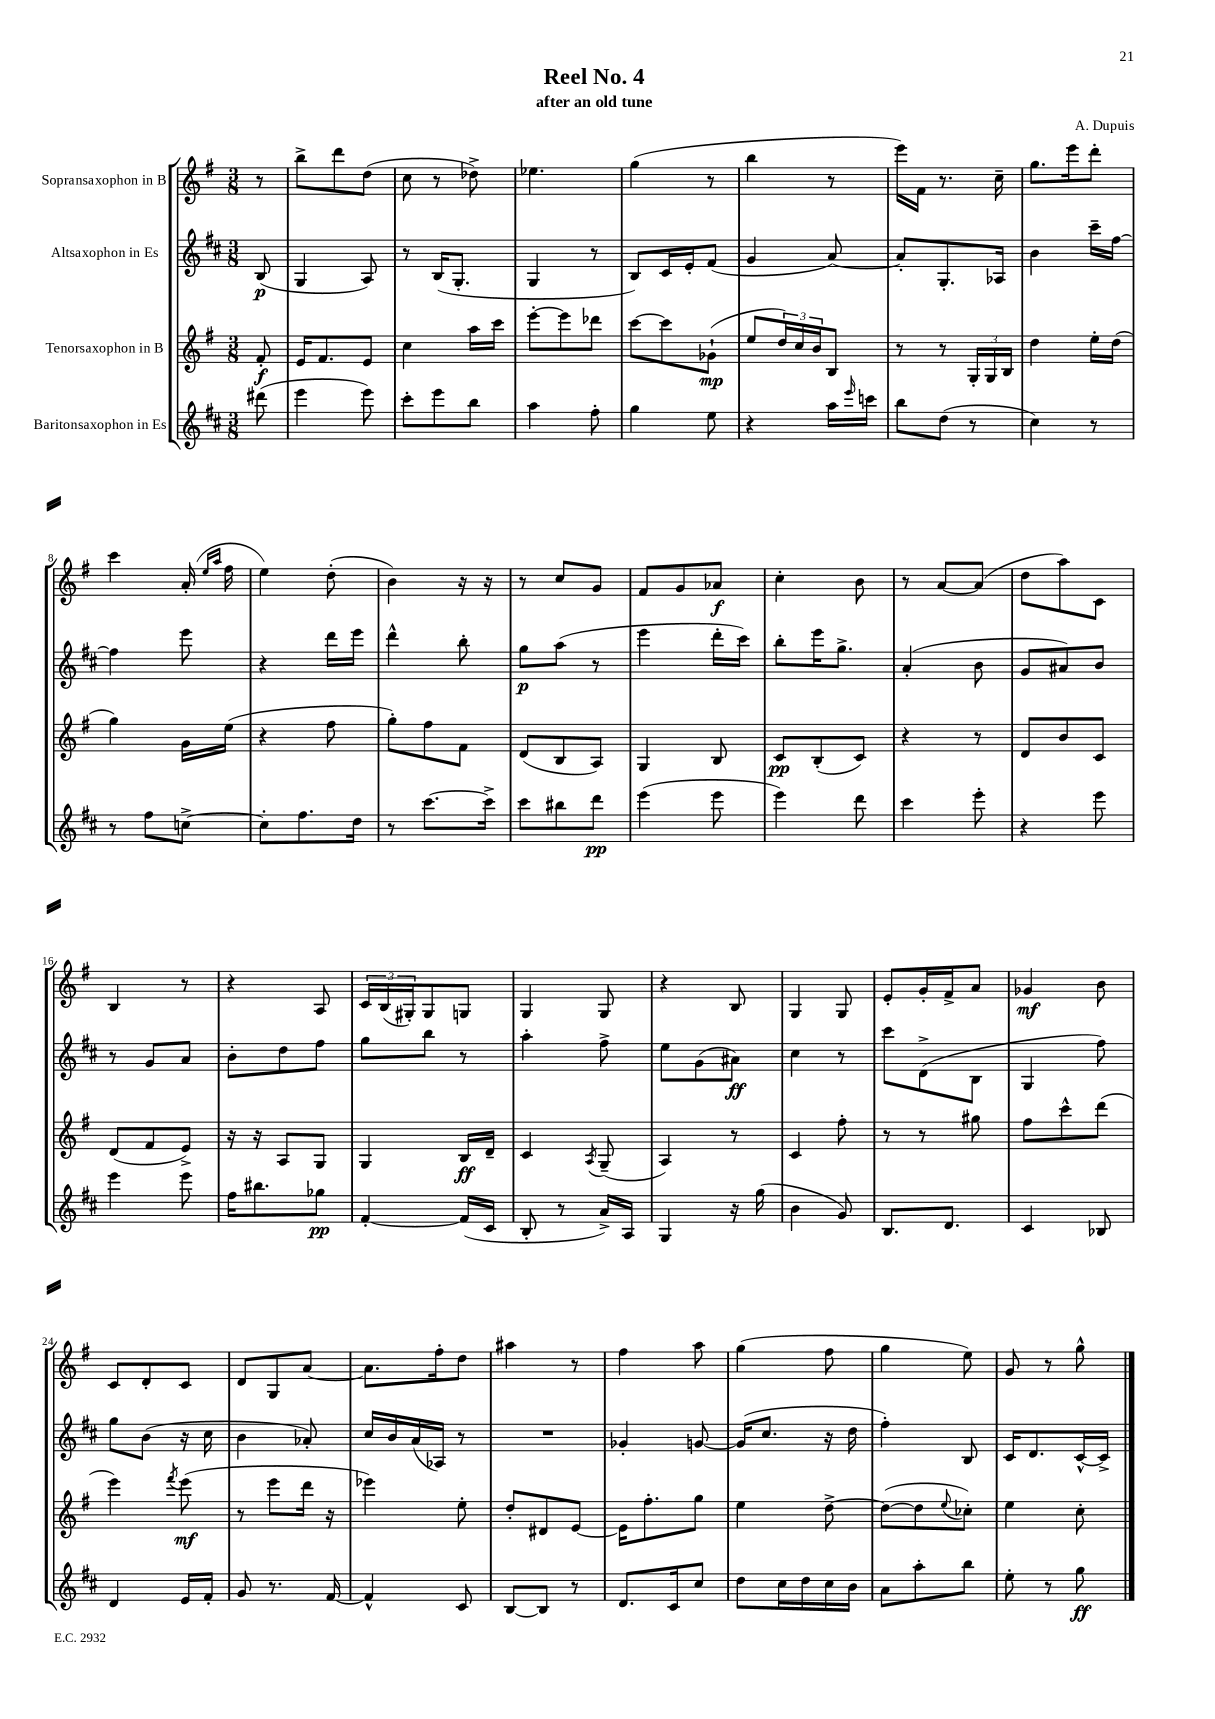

**kern	**dynam	**kern	**dynam	**kern	**dynam	**kern	**dynam
*part4	*part4	*part3	*part3	*part2	*part2	*part1	*part1
*staff4	*staff4	*staff3	*staff3	*staff2	*staff2	*staff1	*staff1
*I"Baritonsaxophon in Es	*	*I"Tenorsaxophon in B	*	*I"Altsaxophon in Es	*	*I"Sopransaxophon in B	*
*clefG2	*	*clefG2	*	*clefG2	*	*clefG2	*
*k[f#c#]	*	*k[f#]	*	*k[f#c#]	*	*k[f#]	*
*M3/8	*	*M3/8	*	*M3/8	*	*M3/8	*
=	=	=	=	=	=	=	=
(8ddd#X\	.	8f#'/	f	(8B/	p	8r	.
=1	=1	=1	=1	=1	=1	=1	=1
4eee\	.	16e/KL	.	4G/	.	8bb^\L	.
.	.	8.f#/	.	.	.	.	.
.	.	.	.	.	.	8ddd\	.
8eee\)	.	8e/J	.	8A/)	.	(8dd\J	.
=2	=2	=2	=2	=2	=2	=2	=2
8ccc#'\L	.	4cc\	.	8r	.	8cc\	.
8eee\	.	.	.	(16B/KL	.	8r	.
.	.	.	.	8.G'/J	.	.	.
8bb\J	.	16aa\LL	.	.	.	8dd-X^\)	.
.	.	16ccc\JJ	.	.	.	.	.
=3	=3	=3	=3	=3	=3	=3	=3
4aa\	.	[8eee'\L	.	4G/	.	4.ee-X\	.
.	.	8eee\]	.	.	.	.	.
8ff#'\	.	8ddd-X\J	.	8r	.	.	.
=4	=4	=4	=4	=4	=4	=4	=4
4gg\	.	[8ccc\L	.	8B/L)	.	(4gg\	.
.	.	8ccc\]	.	16c#/L	.	.	.
.	.	.	.	16e'/J	.	.	.
8ee\	.	(8g-X`\J	mp	(8f#/J	.	8r	.
=5	=5	=5	=5	=5	=5	=5	=5
4r	.	8ee/L	.	4g/	.	4bb\	.
.	.	24dd/L)	.	.	.	.	.
.	.	24cc/	.	.	.	.	.
.	.	24b/J	.	.	.	.	.
16aa\LL	.	8B/J	.	[8a/)	.	8r	.
16qqeee/	.	.	.	.	.	.	.
16cccn\JJ	.	.	.	.	.	.	.
=6	=6	=6	=6	=6	=6	=6	=6
8bb\L	.	8r	.	8a'/L]	.	16eee\LL)	.
.	.	.	.	.	.	16f#\JJ	.
(8dd\J	.	8r	.	8.G'/	.	8.r	.
8r	.	24G'/LL	.	.	.	.	.
.	.	24G/	.	.	.	.	.
.	.	.	.	16A-X/Jk	.	16cc~\	.
.	.	24B/JJ	.	.	.	.	.
=7	=7	=7	=7	=7	=7	=7	=7
4cc#\)	.	4dd\	.	4b\	.	8.gg\L	.
.	.	.	.	.	.	16eee\k	.
8r	.	16ee'\LL	.	16ccc#~\LL	.	8ddd'\J	.
.	.	(16dd\JJ	.	[16ff#\JJ	.	.	.
!!LO:LB:g=z
=8	=8	=8	=8	=8	=8	=8	=8
8r	.	4gg\)	.	4ff#\]	.	4ccc\	.
8ff#\L	.	.	.	.	.	.	.
[8ccn^\J	.	16g\LL	.	8eee\	.	(16a'/	.
.	.	.	.	.	.	16qqee/LL	.
.	.	.	.	.	.	16qqaa/JJ	.
.	.	(16ee\JJ	.	.	.	16ff#\	.
=9	=9	=9	=9	=9	=9	=9	=9
8cc'\L]	.	4r	.	4r	.	4ee\)	.
8.ff#\	.	.	.	.	.	.	.
.	.	8ff#\	.	16ddd\LL	.	(8dd'\	.
16dd\Jk	.	.	.	16eee\JJ	.	.	.
=10	=10	=10	=10	=10	=10	=10	=10
8r	.	8gg'\L)	.	4ddd^^\	.	4b\)	.
[8.ccc#\L	.	8ff#\	.	.	.	.	.
.	.	8f#\J	.	8bb'\	.	16r	.
16ccc#^\Jk]	.	.	.	.	.	16r	.
=11	=11	=11	=11	=11	=11	=11	=11
8ccc#\L	.	(8d/L	.	8gg\L	p	8r	.
8bb#X\	.	8B/	.	(8aa\J	.	8cc/L	.
8ddd\J	pp	8A/J)	.	8r	.	8g/J	.
=12	=12	=12	=12	=12	=12	=12	=12
(4eee\	.	4G/	.	4eee\	.	8f#/L	.
.	.	.	.	.	.	8g/	.
8eee\	.	8B/	.	16ddd'\LL	.	8a-X/J	f
.	.	.	.	16ccc#\JJ)	.	.	.
=13	=13	=13	=13	=13	=13	=13	=13
4eee\)	.	8c/L	pp	8bb'\L	.	4cc'\	.
.	.	(8B'/	.	16eee\K	.	.	.
.	.	.	.	8.gg^\J	.	.	.
8ddd\	.	8c/J)	.	.	.	8b\	.
=14	=14	=14	=14	=14	=14	=14	=14
4ccc#\	.	4r	.	(4a'/	.	8r	.
.	.	.	.	.	.	[8a/L	.
8eee'\	.	8r	.	8b\	.	(8a/J]	.
=15	=15	=15	=15	=15	=15	=15	=15
4r	.	8d/L	.	8g/L	.	8dd\L	.
.	.	8b/	.	8a#X/)	.	8aa\)	.
8eee\	.	8c/J	.	8b/J	.	8c\J	.
!!LO:LB:g=z
=16	=16	=16	=16	=16	=16	=16	=16
4eee\	.	(8d/L	.	8r	.	4B/	.
.	.	8f#/	.	8g/L	.	.	.
8eee\	.	8e^/J)	.	8a/J	.	8r	.
=17	=17	=17	=17	=17	=17	=17	=17
16ff#\KL	.	16r	.	8b'\L	.	4r	.
8.bb#X\	.	16r	.	.	.	.	.
.	.	8A/L	.	8dd\	.	.	.
8gg-X\J	pp	8G/J	.	8ff#\J	.	8A/	.
=18	=18	=18	=18	=18	=18	=18	=18
[4f#'/	.	4G/	.	8gg\L	.	24c/LL	.
.	.	.	.	.	.	(24B/	.
.	.	.	.	.	.	24G#X'/J)	.
.	.	.	.	8bb\J	.	8G#/	.
(16f#/LL]	.	16B/LL	ff	8r	.	8Gn/J	.
16c#/JJ	.	16d~/JJ	.	.	.	.	.
=19	=19	=19	=19	=19	=19	=19	=19
8B'/	.	4c/	.	4aa'\	.	4G/	.
8r	.	.	.	.	.	.	.
.	.	8qA/	.	.	.	.	.
16a^/LL)	.	(8G~/	.	8ff#^\	.	8G/	.
16A/JJ	.	.	.	.	.	.	.
=20	=20	=20	=20	=20	=20	=20	=20
4G/	.	4A/)	.	8ee\L	.	4r	.
.	.	.	.	(8g\	.	.	.
16r	.	8r	.	8a#X\J)	ff	8B/	.
(16gg\	.	.	.	.	.	.	.
=21	=21	=21	=21	=21	=21	=21	=21
4b\	.	4c/	.	4cc#\	.	4G/	.
8g/)	.	8ff#'\	.	8r	.	8G/	.
=22	=22	=22	=22	=22	=22	=22	=22
8.B/L	.	8r	.	8ccc#\L	.	8e'/L	.
.	.	8r	.	(8d^\	.	16g'/L	.
8.d/J	.	.	.	.	.	16f#^/J	.
.	.	8gg#X\	.	8B\J	.	8a/J	.
=23	=23	=23	=23	=23	=23	=23	=23
4c#/	.	8ff#\L	.	4G/	.	4g-X/	mf
.	.	8ccc^^\	.	.	.	.	.
8B-X/	.	(8ddd\J	.	8ff#\)	.	8b\	.
!!LO:LB:g=z
=24	=24	=24	=24	=24	=24	=24	=24
4d/	.	4eee\)	.	8gg\L	.	8c/L	.
.	.	.	.	(8b\J	.	8d'/	.
.	.	8qfff#/	.	.	.	.	.
16e/LL	.	(8eee\	mf	16r	.	8c/J	.
16f#'/JJ	.	.	.	16cc#\	.	.	.
=25	=25	=25	=25	=25	=25	=25	=25
8g/	.	8r	.	4b\	.	8d/L	.
8.r	.	8eee\L	.	.	.	8G/	.
.	.	16ddd\Jk	.	8a-X'/)	.	[8a/J	.
[16f#/	.	16r	.	.	.	.	.
=26	=26	=26	=26	=26	=26	=26	=26
4f#^^/]	.	4eee-X\)	.	16cc#/LL	.	8.a\L]	.
.	.	.	.	16b/	.	.	.
.	.	.	.	(16a/	.	.	.
.	.	.	.	16A-X/JJ)	.	16ff#'\k	.
8c#/	.	8ee'\	.	8r	.	8dd\J	.
=27	=27	=27	=27	=27	=27	=27	=27
[8B/L	.	8dd'/L	.	4.r	.	4aa#X\	.
8B/J]	.	8d#X/	.	.	.	.	.
8r	.	[8e/J	.	.	.	8r	.
=28	=28	=28	=28	=28	=28	=28	=28
8.d/L	.	16e\KL]	.	4g-X'/	.	4ff#\	.
.	.	8.ff#'\	.	.	.	.	.
16c#/k	.	.	.	.	.	.	.
8cc#/J	.	8gg\J	.	[8gn/	.	8aa\	.
=29	=29	=29	=29	=29	=29	=29	=29
8dd\L	.	4ee\	.	(16g/KL]	.	(4gg\	.
.	.	.	.	8.cc#/J	.	.	.
16cc#\L	.	.	.	.	.	.	.
16dd\	.	.	.	.	.	.	.
16cc#\	.	[8dd^\	.	16r	.	8ff#\	.
16b\JJ	.	.	.	16dd\	.	.	.
=30	=30	=30	=30	=30	=30	=30	=30
8a\L	.	(8dd\L_	.	4ff#'\)	.	4gg\	.
8aa'\	.	8dd\]	.	.	.	.	.
.	.	8qqee/	.	.	.	.	.
8bb\J	.	8cc-X'\J)	.	8B/	.	8ee\)	.
=31	=31	=31	=31	=31	=31	=31	=31
8ee'\	.	4ee\	.	16c#/KL	.	8g/	.
.	.	.	.	8.d/	.	.	.
8r	.	.	.	.	.	8r	.
8gg\	ff	8cc'\	.	[16c#^^/L	.	8gg^^\	.
.	.	.	.	16c#^/JJ]	.	.	.
==	==	==	==	==	==	==	==
*-	*-	*-	*-	*-	*-	*-	*-
